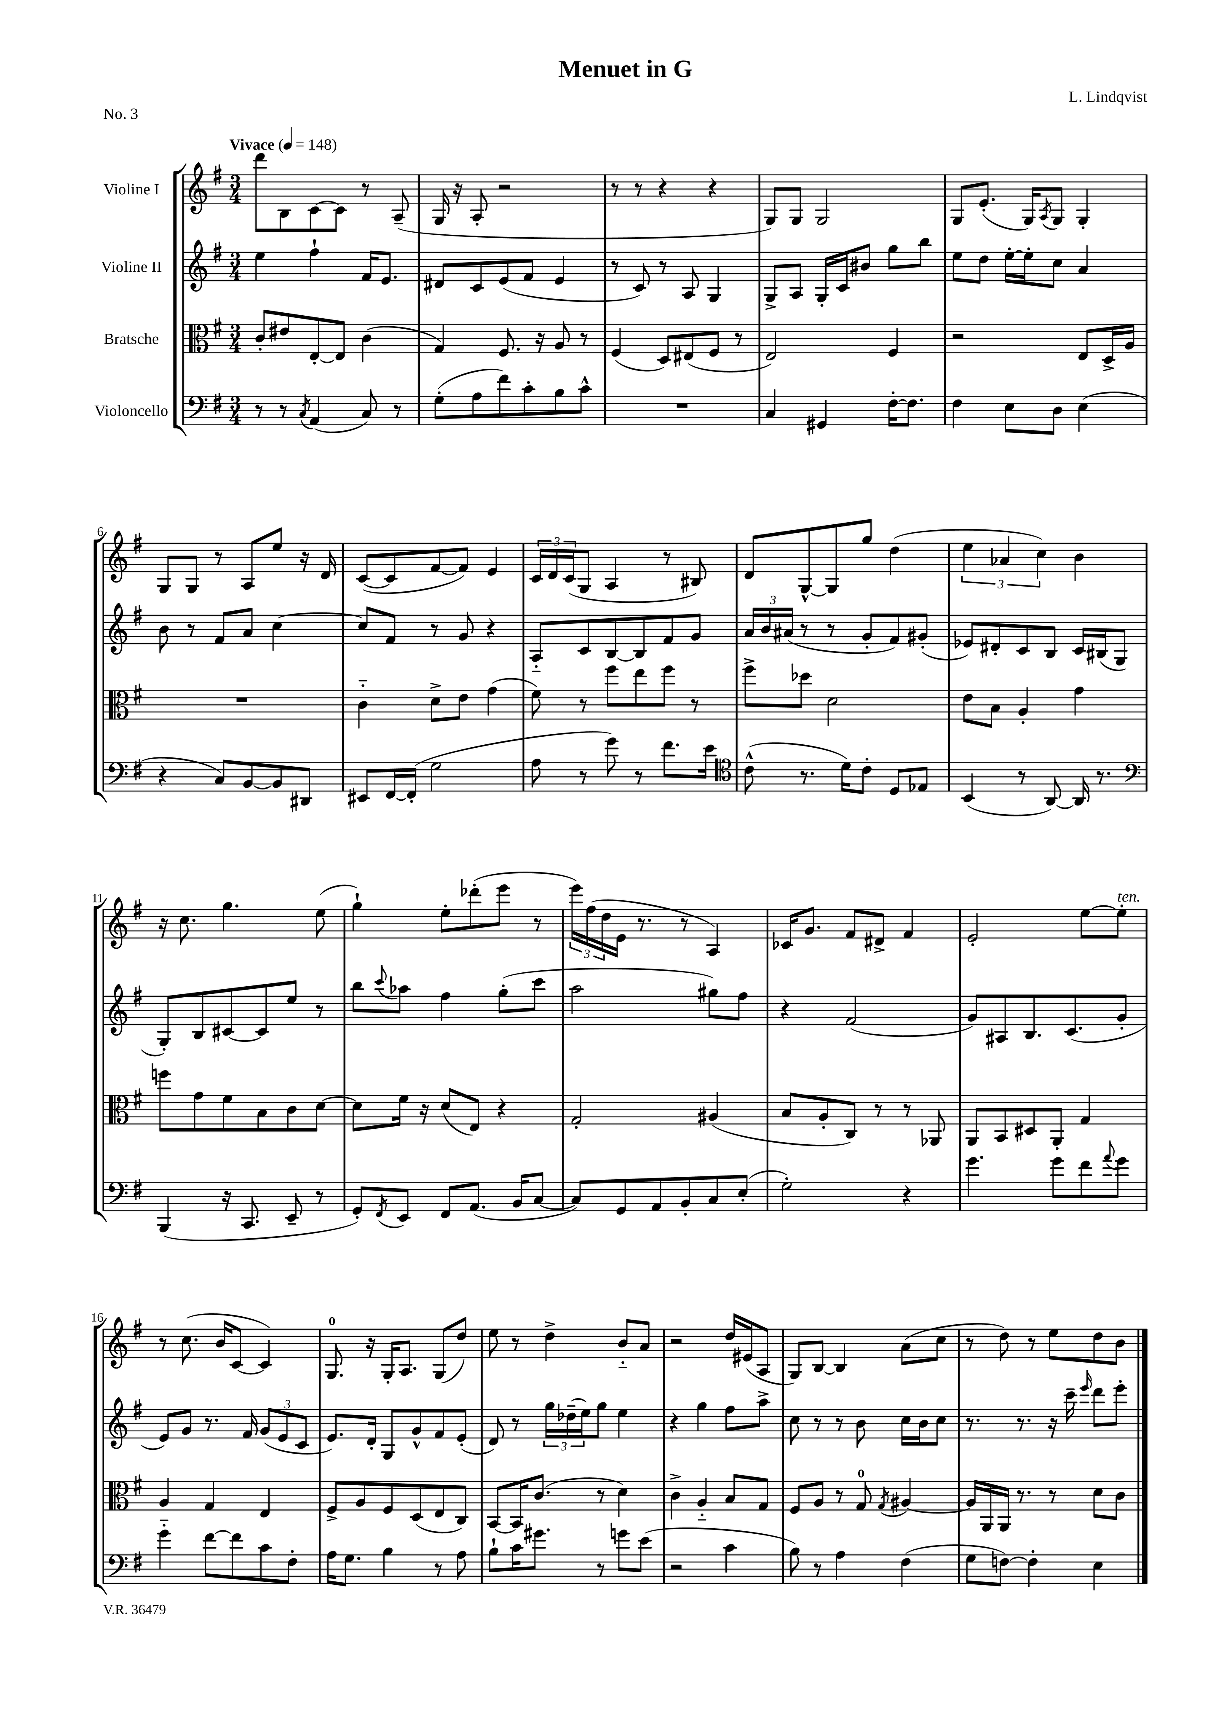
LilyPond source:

\header { title = "Menuet in G" composer = "L. Lindqvist" piece = "No. 3" }
<<
\new StaffGroup <<
\new Staff = "s0" \with { instrumentName = "Violine I" } {
    \clef treble \key g \major \numericTimeSignature \time 3/4 \tempo "Vivace" 4 = 148
    d'''8 b8 c'8~ c'8 r8 a8--( |
    g16 r16 a8-. r2 |
    r8 r8 r4 r4 |
    g8) g8 g2 |
    g8 e'8.-.( g16) \acciaccatura { a8 } g8 g4-. |
    g8 g8 r8 a8 e''8 r16 d'16 |
    c'8~( c'8 fis'8~ fis'8) e'4 |
    \tuplet 3/2 { c'16 d'16 c'16( } g8 a4 r8 bis8) |
    d'8 g8~-^ g8 g''8 d''4( |
    \tuplet 3/2 { e''4 aes'4 c''4) } b'4 |
    r16 c''8. g''4. e''8( |
    g''4-!) e''8-. des'''8-.( e'''8 r8 |
    \tuplet 3/2 { e'''16) fis''16( d''16 } e'16 r8. r8 a4) |
    ces'16 g'8. fis'8 dis'8-> fis'4 |
    e'2-. e''8~ e''8-.^\markup { \italic "ten." } |
    r8 c''8.( b'16 c'8~ c'4) |
    g8.-0 r16 g16-. a8. g8( d''8) |
    e''8 r8 d''4-> b'8-_ a'8 |
    r2 d''16 eis'16( a8 |
    g8) b8~ b4 a'8( c''8 |
    r8 d''8) r8 e''8 d''8 b'8 \bar "|." |
}
\new Staff = "s1" \with { instrumentName = "Violine II" } {
    \clef treble \key g \major \numericTimeSignature \time 3/4
    e''4 fis''4-! fis'16 e'8. |
    dis'8 c'8 e'8( fis'8 e'4 |
    r8 c'8) r8 a8 g4 |
    g8-> a8 g16-. c'16 bis'8 g''8 b''8 |
    e''8 d''8 e''16~-. e''16-. c''8 a'4 |
    b'8 r8 fis'8 a'8 c''4~ |
    c''8 fis'8 r8 g'8 r4 |
    a8-_ c'8 b8~ b8 fis'8 g'8 |
    \tuplet 3/2 { a'16 b'16 ais'16( } r8 r8 g'8-. fis'8) gis'8-.( |
    ees'8) dis'8-. c'8 b8 c'16 bis16( g8 |
    g8-.) b8 cis'8~ cis'8 e''8 r8 |
    b''8 \appoggiatura { c'''8 } aes''8 fis''4 g''8-.( c'''8 |
    a''2 gis''8) fis''8 |
    r4 fis'2( |
    g'8) ais8 b8. c'8.( g'8-. |
    e'8) g'8 r8. fis'16 \tuplet 3/2 { g'8( e'8 c'8 } |
    e'8.) d'16-. g8 g'8-^ fis'8 e'8-.( |
    d'8) r8 \tuplet 3/2 { g''16 des''16--( e''16) } g''8 e''4 |
    r4 g''4 fis''8 a''8-> |
    c''8 r8 r8 b'8 c''16 b'16 c''8 |
    r8. r8. r16 c'''16-- \grace { e'''16 } d'''8 e'''8-. \bar "|." |
}
\new Staff = "s2" \with { instrumentName = "Bratsche" } {
    \clef alto \key g \major \numericTimeSignature \time 3/4
    c'8-. eis'8 e8~-. e8 c'4( |
    g4) fis8. r16 a8 r8 |
    fis4( d8) eis8( fis8 r8 |
    e2) fis4 |
    r2 e8 d16-> a16 |
    R2. |
    c'4-_ d'8-> e'8 g'4( |
    fis'8) r8 fis''8 e''8 fis''8 r8 |
    fis''8-> des''8 d'2 |
    e'8 b8 a4-. g'4 |
    f''8 g'8 fis'8 b8 c'8 d'8~ |
    d'8 fis'16 r16 d'8( e8) r4 |
    g2-. ais4( |
    b8 a8-. c8) r8 r8 aes,8 |
    a,8 b,8 dis8 a,8-. g4 |
    a4 g4 e4 |
    fis8-> a8 fis8 d8( e8 c8) |
    b,8~ b,16 c'8.( r8 d'4) |
    c'4-> a4-_ b8 g8 |
    fis8 a8 r8 g8-0 \acciaccatura { g8 } ais4~ |
    ais16 a,16 a,16 r8. r8 d'8 c'8 \bar "|." |
}
\new Staff = "s3" \with { instrumentName = "Violoncello" } {
    \clef bass \key g \major \numericTimeSignature \time 3/4
    r8 r8 \acciaccatura { c8 } a,4( c8) r8 |
    g8-.( a8 fis'8) c'8-. b8 c'8-^ |
    R2. |
    c4 gis,4 fis16~-. fis8. |
    fis4 e8 d8 e4( |
    r4 c8) b,8~ b,8 dis,8 |
    eis,8 fis,16~ fis,16-.( g2 |
    a8 r8 g'8) r8 fis'8. e'16 |
    \clef tenor c'8-^( r8. d'16) c'8-. d8 ees8 |
    b,4( r8 a,8~) a,16 r8. |
    \clef bass b,,4( r16 c,8. e,8-- r8 |
    g,8-.) \acciaccatura { fis,8 } e,8 fis,8 a,8.( b,16 c8~ |
    c8) g,8 a,8 b,8-. c8 e8-.( |
    g2-.) r4 |
    g'4. g'8 fis'8 \appoggiatura { a'8 } g'8 |
    g'4-_ fis'8~ fis'8 c'8 fis8-. |
    a16 g8. b4 r8 a8 |
    b8-! c'16 gis'8. r8 g'8 e'8( |
    r2 c'4 |
    b8) r8 a4 fis4( |
    g8 f8~) f4-. e4 \bar "|." |
}
>>
>>
